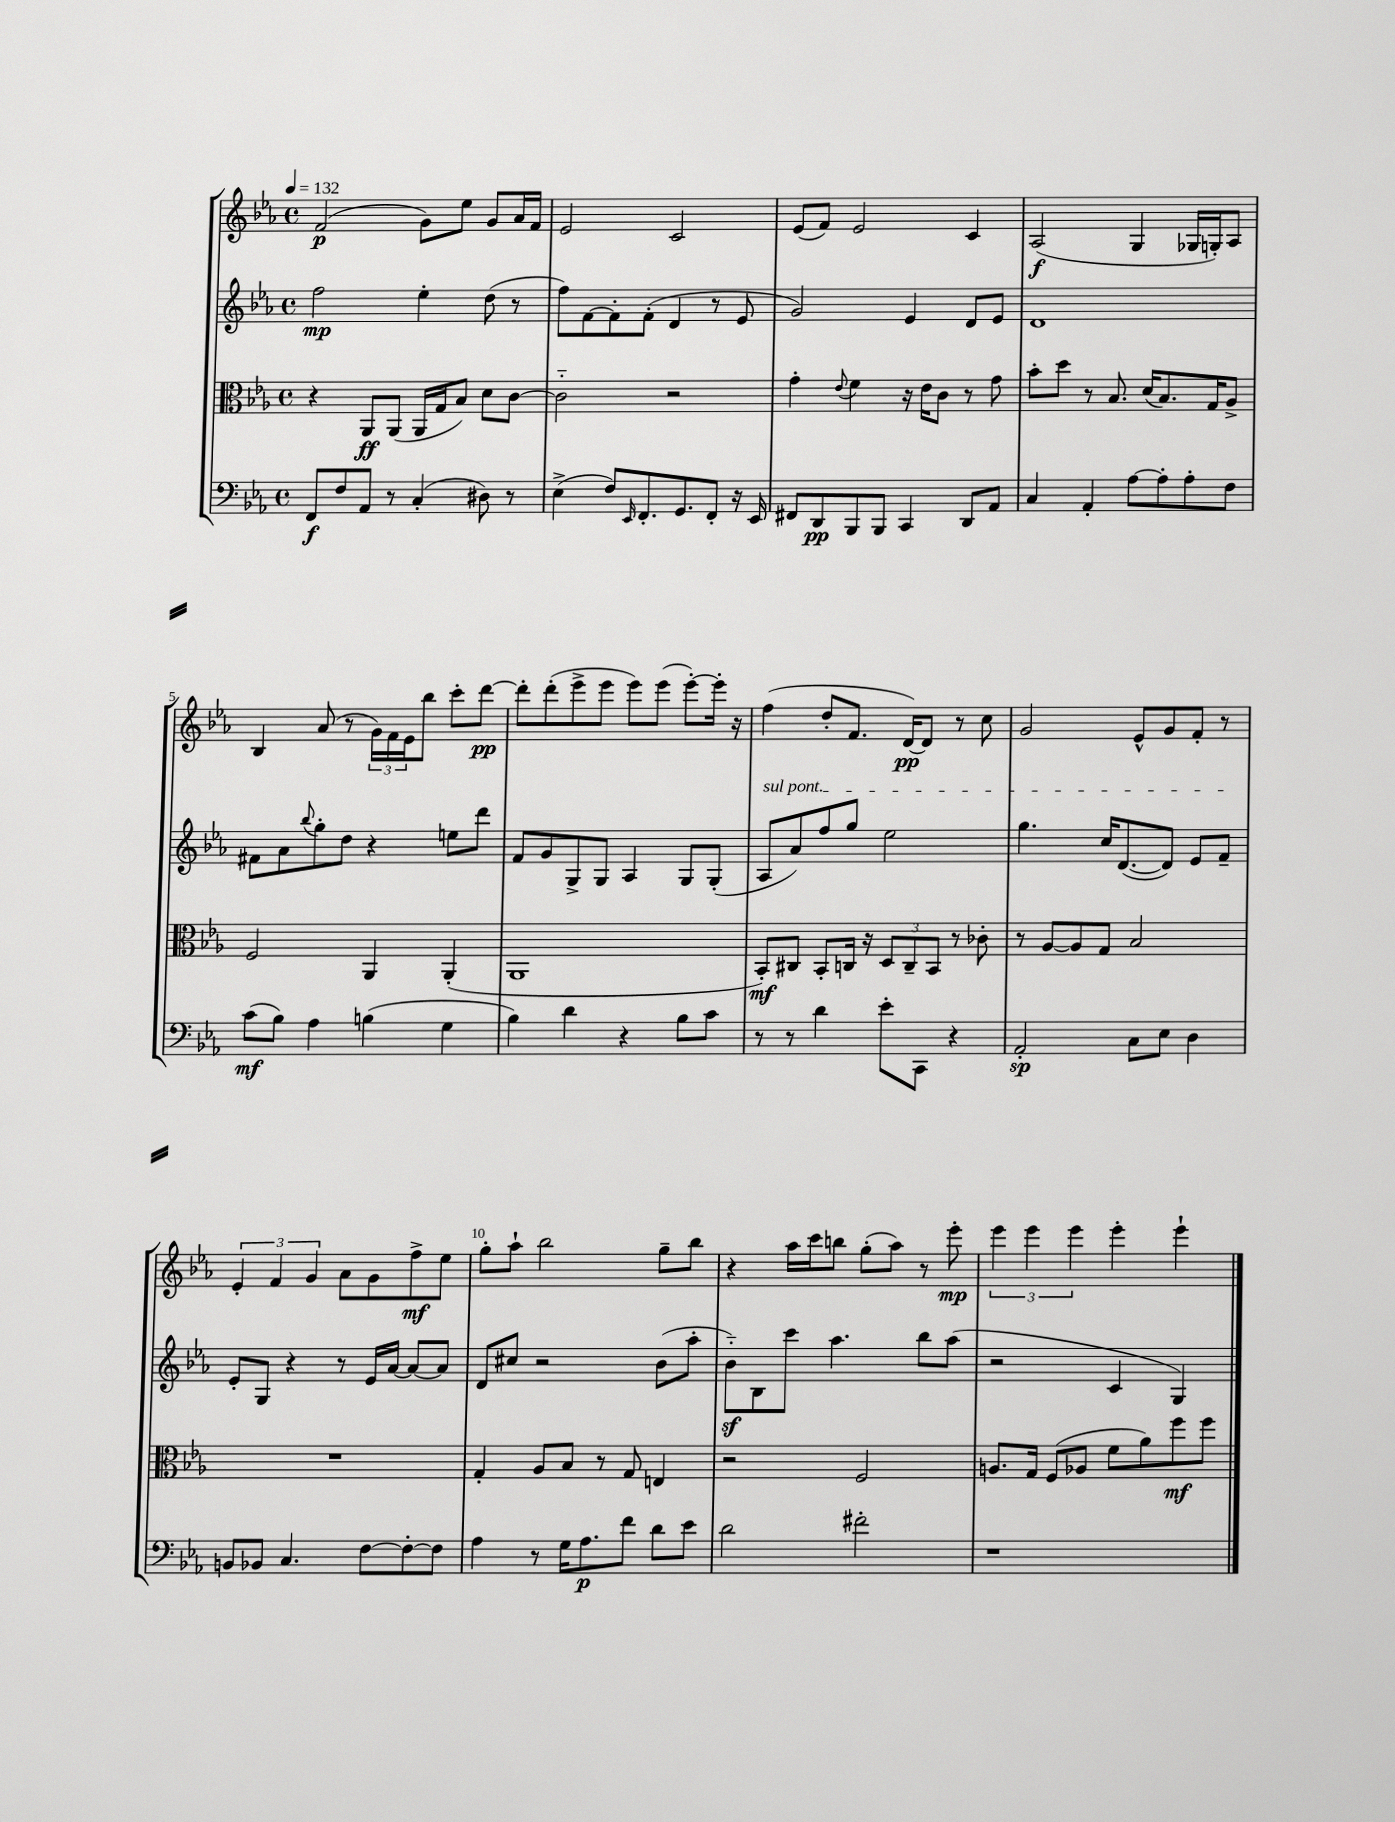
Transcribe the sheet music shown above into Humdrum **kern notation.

**kern	**dynam	**kern	**dynam	**kern	**dynam	**kern	**dynam
*part4	*part4	*part3	*part3	*part2	*part2	*part1	*part1
*staff4	*staff4	*staff3	*staff3	*staff2	*staff2	*staff1	*staff1
*clefF4	*	*clefC3	*	*clefG2	*	*clefG2	*
*k[b-e-a-]	*	*k[b-e-a-]	*	*k[b-e-a-]	*	*k[b-e-a-]	*
*M4/4	*	*M4/4	*	*M4/4	*	*M4/4	*
*met(c)	*	*met(c)	*	*met(c)	*	*met(c)	*
*MM132	*	*MM132	*	*MM132	*	*MM132	*
=1	=1	=1	=1	=1	=1	=1	=1
8FF/L	f	4r	.	2ff\	mp	(2f/	p
8F/	.	.	.	.	.	.	.
8AA-/J	.	8AA-/L	ff	.	.	.	.
8r	.	(8AA-/J	.	.	.	.	.
(4C'/	.	16AA-/LL	.	4ee-'\	.	8g\L)	.
.	.	16G/J	.	.	.	.	.
.	.	8B-/J)	.	.	.	8ee-\J	.
8D#X\)	.	8d\L	.	(8dd\	.	8g/L	.
8r	.	[8c\J	.	8r	.	16a-/L	.
.	.	.	.	.	.	16f/JJ	.
=2	=2	=2	=2	=2	=2	=2	=2
(4E-^\	.	2c\]	.	8ff\L)	.	2e-/	.
.	.	.	.	[8f\	.	.	.
8F/L)	.	.	.	8f'\]	.	.	.
16qqEE-/	.	.	.	.	.	.	.
8.FF'/	.	.	.	(8f'\J	.	.	.
.	.	2r	.	4d/	.	2c/	.
8.GG/	.	.	.	.	.	.	.
8FF'/J	.	.	.	8r	.	.	.
16r	.	.	.	8e-/	.	.	.
16EE-/	.	.	.	.	.	.	.
=3	=3	=3	=3	=3	=3	=3	=3
8FF#X/L	.	4g'\	.	2g/)	.	(8e-/L	.
8DD/	pp	.	.	.	.	8f/J)	.
.	.	8qqe-/	.	.	.	.	.
8BBB-/	.	4f\	.	.	.	2e-/	.
8BBB-/J	.	.	.	.	.	.	.
4CC/	.	16r	.	4e-/	.	.	.
.	.	16e-\KL	.	.	.	.	.
.	.	8c\J	.	.	.	.	.
8DD/L	.	8r	.	8d/L	.	4c/	.
8AA-/J	.	8g\	.	8e-/J	.	.	.
=4	=4	=4	=4	=4	=4	=4	=4
4C/	.	8b-'\L	.	1d	.	(2A-/	f
.	.	8dd\J	.	.	.	.	.
4AA-'/	.	8r	.	.	.	.	.
.	.	8.B-/	.	.	.	.	.
[8A-\L	.	.	.	.	.	4G/	.
.	.	(16d/KL	.	.	.	.	.
8A-'\]	.	8.B-/)	.	.	.	.	.
8A-'\	.	.	.	.	.	16G-X/LL	.
.	.	16G/K	.	.	.	16Gn'/J)	.
8F\J	.	8A-^/J	.	.	.	8A-/J	.
!!LO:LB:g=z
=5	=5	=5	=5	=5	=5	=5	=5
(8c\L	mf	2F/	.	8f#X\L	.	4B-/	.
8B-\J)	.	.	.	8a-\	.	.	.
.	.	.	.	8qqbb-/	.	.	.
4A-\	.	.	.	8gg'\	.	(8a-/	.
.	.	.	.	8dd\J	.	8r	.
(4Bn\	.	4AA-/	.	4r	.	24g\LL)	.
.	.	.	.	.	.	24f\	.
.	.	.	.	.	.	24e-\J	.
.	.	.	.	.	.	8bb-\J	.
4G\	.	(4AA-'/	.	8een\L	.	8ccc'\L	.
.	.	.	.	8ddd\J	.	[8ddd\J	pp
=6	=6	=6	=6	=6	=6	=6	=6
4B-\)	.	1AA-	.	8f/L	.	8ddd'\L]	.
.	.	.	.	8g/	.	(8ddd'\	.
4d\	.	.	.	8G^/	.	8eee-^\	.
.	.	.	.	8G/J	.	8eee-\J	.
4r	.	.	.	4A-/	.	8eee-\L)	.
.	.	.	.	.	.	(8eee-\J	.
8B-\L	.	.	.	8G/L	.	[8eee-'\L)	.
8c\J	.	.	.	(8G'/J	.	16eee-'\Jk]	.
.	.	.	.	.	.	16r	.
=7	=7	=7	=7	=7	=7	=7	=7
!	!	!	!	!LO:TX:a:i:t=sul pont.	!	!	!
8r	.	8BB-'/L)	mf	8A-/L	.	(4ff\	.
8r	.	8C#X/J	.	8a-/)	.	.	.
4d\	.	8BB-'/L	.	8ff/	.	8dd'/L	.
.	.	16Cn/Jk	.	8gg/J	.	8.f/J	.
.	.	16r	.	.	.	.	.
8e-'\L	.	12D/L	.	2ee-\	.	.	.
.	.	.	.	.	.	[16d/KL)	pp
.	.	12C~/	.	.	.	.	.
8CC\J	.	.	.	.	.	8d/J]	.
.	.	12BB-/J	.	.	.	.	.
4r	.	8r	.	.	.	8r	.
.	.	8c-X'\	.	.	.	8cc\	.
=8	=8	=8	=8	=8	=8	=8	=8
2AA-'/	sp	8r	.	4.gg\	.	2g/	.
.	.	[8A-/L	.	.	.	.	.
.	.	8A-/]	.	.	.	.	.
.	.	8G/J	.	16cc/KL	.	.	.
.	.	.	.	([8.d/	.	.	.
8C\L	.	2B-/	.	.	.	8e-^^/L	.
8E-\J	.	.	.	8d/J])	.	8g/	.
4D\	.	.	.	8e-/L	.	8f'/J	.
.	.	.	.	8f~/J	.	8r	.
!!LO:LB:g=z
=9	=9	=9	=9	=9	=9	=9	=9
8BBn/L	.	1r	.	8e-'/L	.	6e-'/	.
8BB-X/J	.	.	.	8G/J	.	.	.
.	.	.	.	.	.	6f/	.
4.C/	.	.	.	4r	.	.	.
.	.	.	.	.	.	6g/	.
.	.	.	.	8r	.	8a-\L	.
[8F\L	.	.	.	16e-/LL	.	8g\	.
.	.	.	.	[16a-/JJ	.	.	.
8F'\_	.	.	.	8a-/L_	.	8ff^\	mf
8F\J]	.	.	.	8a-/J]	.	8ee-\J	.
=10	=10	=10	=10	=10	=10	=10	=10
4A-\	.	4G'/	.	8d/L	.	8gg'\L	.
.	.	.	.	8cc#X/J	.	8aa-`\J	.
8r	.	8A-/L	.	2r	.	2bb-\	.
16G\KL	.	8B-/J	.	.	.	.	.
8.A-\	p	.	.	.	.	.	.
.	.	8r	.	.	.	.	.
8f\J	.	8G/	.	.	.	.	.
8d\L	.	4En/	.	(8b-\L	.	8gg~\L	.
8e-\J	.	.	.	8aa-'\J	.	8bb-\J	.
=11	=11	=11	=11	=11	=11	=11	=11
2d\	.	2r	.	8b-z\L)	.	4r	.
.	.	.	.	8B-\	.	.	.
.	.	.	.	8ccc\J	.	16aa-\LL	.
.	.	.	.	.	.	16ccc\J	.
.	.	.	.	4.aa-\	.	8bbn\J	.
2f#X'\	.	2F/	.	.	.	(8gg'\L	.
.	.	.	.	.	.	8aa-\J)	.
.	.	.	.	8bb-\L	.	8r	.
.	.	.	.	(8aa-\J	.	8eee-'\	mp
=12	=12	=12	=12	=12	=12	=12	=12
1r	.	8.An/L	.	2r	.	6eee-\	.
.	.	.	.	.	.	6eee-\	.
.	.	16G/Jk	.	.	.	.	.
.	.	(8F/L	.	.	.	.	.
.	.	.	.	.	.	6eee-\	.
.	.	8A-X/J	.	.	.	.	.
.	.	8f\L	.	4c/	.	4eee-'\	.
.	.	8a-\)	.	.	.	.	.
.	.	8ff\	mf	4G/)	.	4eee-`\	.
.	.	8ff\J	.	.	.	.	.
==	==	==	==	==	==	==	==
*-	*-	*-	*-	*-	*-	*-	*-
